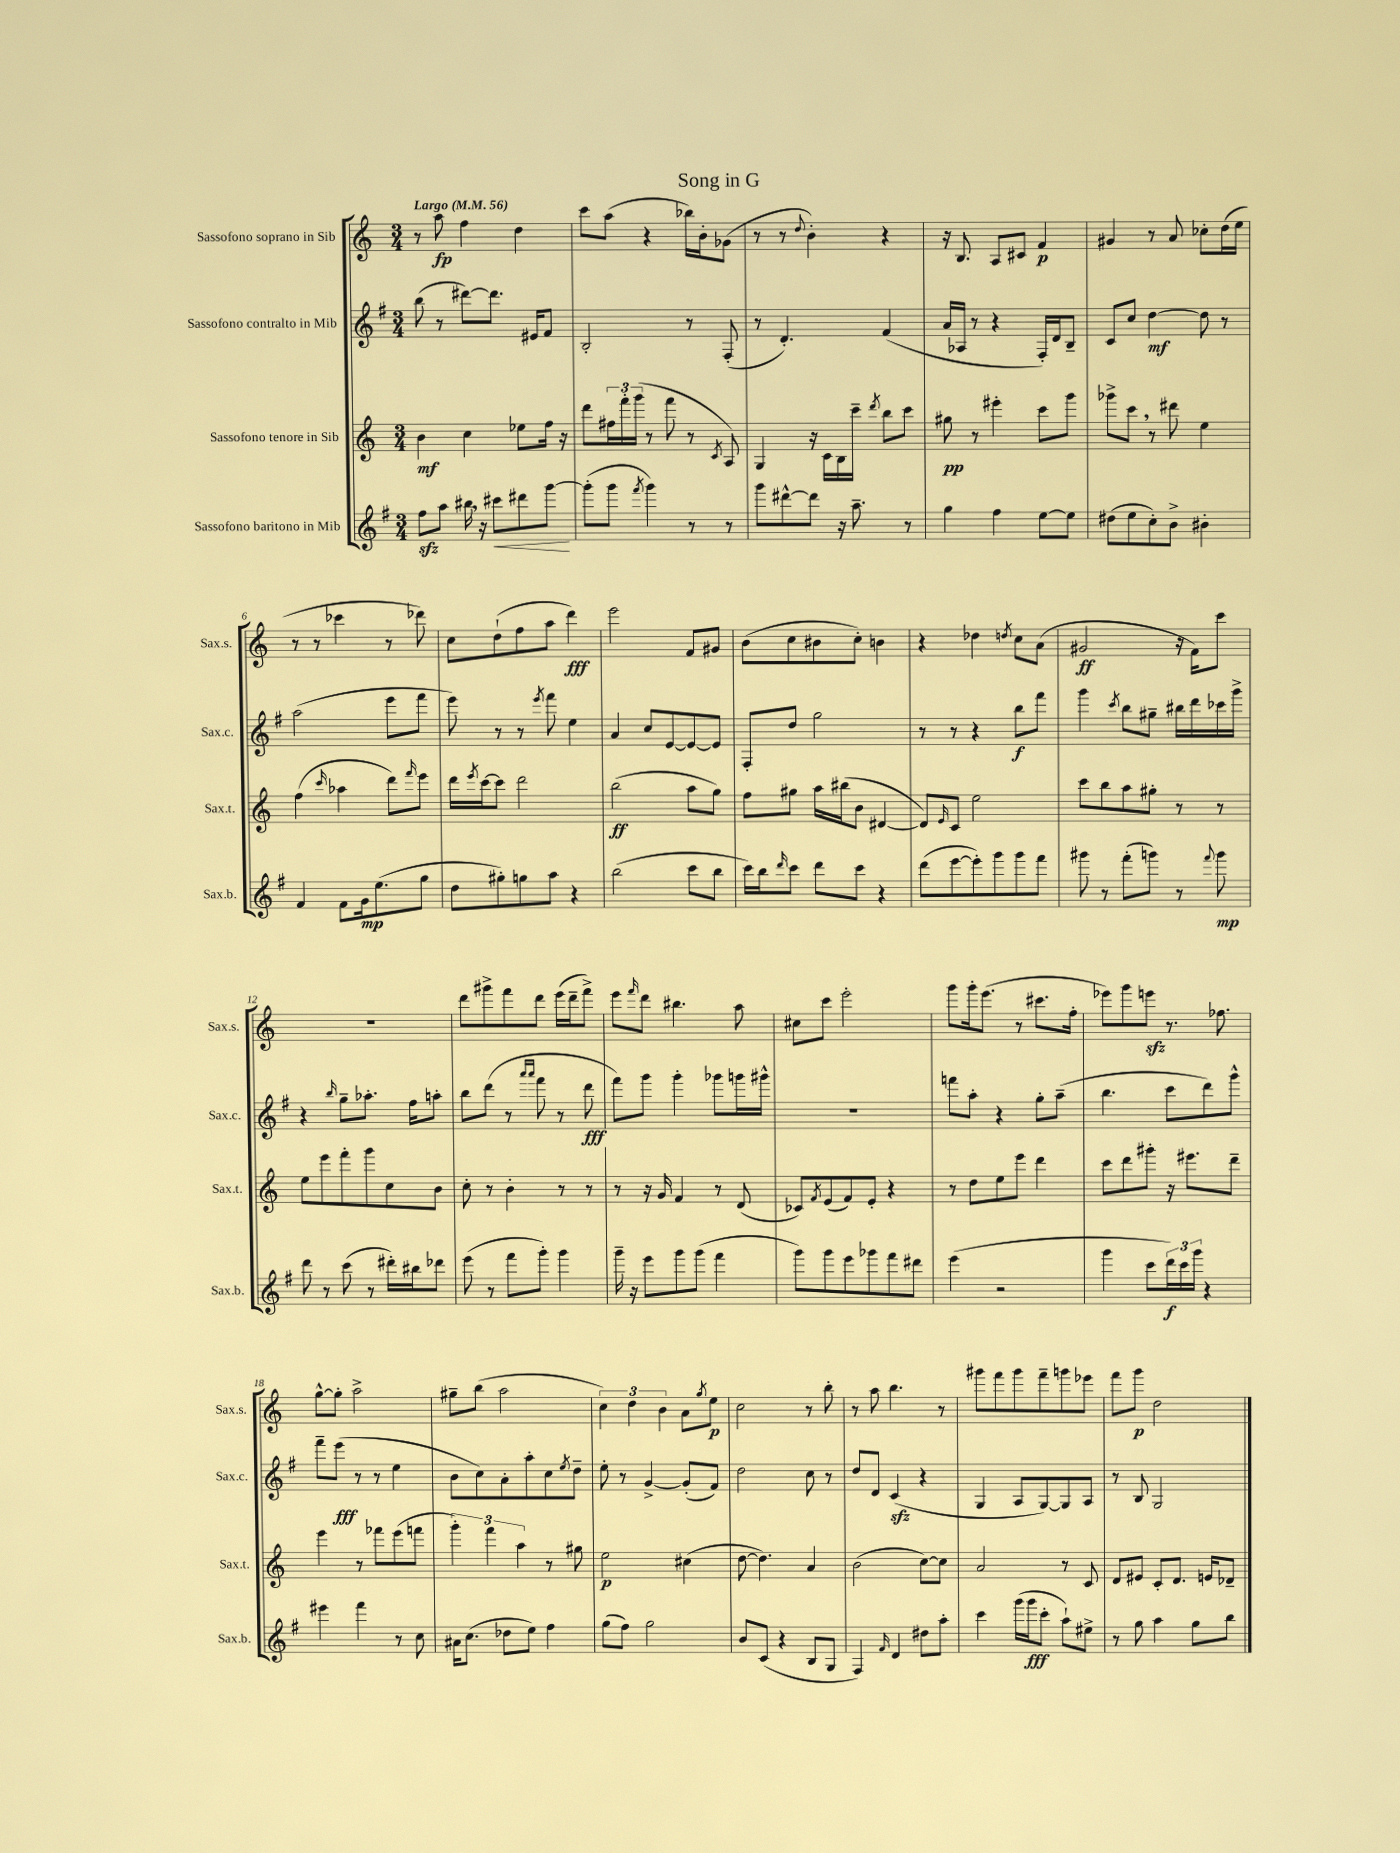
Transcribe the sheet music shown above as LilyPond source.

\header { title = "Song in G" }
<<
\new StaffGroup <<
\new Staff = "s0" \with { instrumentName = "Sassofono soprano in Sib" shortInstrumentName = "Sax.s." } {
    \clef treble \key c \major \numericTimeSignature \time 3/4 \tempo "Largo" 4 = 56
    r8 a''8\fp f''4 d''4 |
    c'''8 a''8( r4 bes''16) b'16-. ges'8( |
    r8 r8 \appoggiatura { d''8 } b'4-.) r4 |
    r16 b8. a8 cis'8 f'4\p |
    gis'4 r8 a'8 ces''8-. d''16( e''16 |
    r8 r8 ces'''4 r8 des'''8) |
    c''8 d''8-!( f''8 a''8 d'''4\fff) |
    e'''2 f'8 gis'8 |
    b'8( c''8 bis'8 c''8-.) b'4 |
    r4 des''4 \acciaccatura { d''8 } c''8 a'8( |
    gis'2\ff r16 f'16) c'''8 |
    R2. |
    d'''8 gis'''8-> f'''8 d'''8 e'''16( d'''16-- f'''8->) |
    e'''8 \grace { f'''16 } d'''8 bis''4. a''8 |
    cis''8 c'''8 e'''2-. |
    g'''8 g'''16-. e'''8.( r8 cis'''8. f''16-. |
    ees'''8) g'''8 e'''8\sfz r8. fes''8. |
    g''8~-^ g''8-. a''2-> |
    gis''8-- b''8( a''2 |
    \tuplet 3/2 { c''4) d''4 b'4 } a'8 \acciaccatura { g''8 } e''8\p |
    c''2 r8 b''8-. |
    r8 a''8 b''4. r8 |
    gis'''8 f'''8 gis'''8 f'''8-- g'''8 ees'''8 |
    f'''8 g'''8\p d''2 \bar "|." |
}
\new Staff = "s1" \with { instrumentName = "Sassofono contralto in Mib" shortInstrumentName = "Sax.c." } {
    \clef treble \key g \major \numericTimeSignature \time 3/4
    b''8( r8 dis'''8~) dis'''8. eis'16 fis'8 |
    b2-. r8 fis8-.( |
    r8 d'4.-.) fis'4( |
    a'16 aes16 r8 r4 fis16-.) d'16 b8-- |
    c'8 c''8 d''4~\mf d''8 r8 |
    a''2( e'''8 fis'''8 |
    e'''8) r8 r8 \acciaccatura { e'''8 } fis'''8 e''4 |
    a'4 c''8 e'8~ e'8~ e'8 |
    fis8-. d''8 g''2 |
    r8 r8 r4 b''8\f fis'''8 |
    g'''4 \acciaccatura { c'''8 } b''8 gis''8-- bis''16 d'''16 ces'''16 g'''16-> |
    r4 \grace { b''16 } g''8-- aes''8.-. fis''16 a''8-. |
    b''8 d'''8( r8 \grace { a'''16 a'''16 } fis'''8 r8 d'''8\fff |
    fis'''8) g'''8 g'''4-. ges'''8 g'''16 gis'''16-^ |
    R2. |
    f'''8 a''8-. r4 g''8-. a''8--( |
    b''4. c'''8 d'''8) g'''8-^ |
    fis'''8-- e'''8\fff( r8 r8 e''4 |
    b'8 c''8) a'8-. a''8-. c''8 \acciaccatura { e''8 } d''8-- |
    e''8-. r8 g'4~-> g'8-.( fis'8) |
    d''2 c''8 r8 |
    d''8 d'8 c'4\sfz( r4 |
    g4 a8 g8~) g8 a8 |
    r8 b8 g2 \bar "|." |
}
\new Staff = "s2" \with { instrumentName = "Sassofono tenore in Sib" shortInstrumentName = "Sax.t." } {
    \clef treble \key c \major \numericTimeSignature \time 3/4
    b'4\mf c''4 ees''8 f''16 r16 |
    d'''8 \tuplet 3/2 { fis''16 f'''16-. g'''16( } r8 f'''8 r8 \acciaccatura { c'8 } a8) |
    g4 r16 c'16 b16 c'''16-- \acciaccatura { d'''8 } b''8 c'''8 |
    gis''8\pp r8 eis'''4-. c'''8 g'''8 |
    ges'''8-> c'''8 \breathe r8 dis'''8 e''4 |
    f''4( \grace { c'''16 } aes''4 d'''8) \grace { f'''16 } e'''8 |
    d'''16 \acciaccatura { e'''8 } c'''16~ c'''8 d'''2 |
    b''2\ff( a''8 g''8) |
    f''8 gis''8 a''16 bis''16( b'8 dis'4~ |
    dis'8) \grace { e'16 } c'8 e''2 |
    c'''8 b''8 a''8 gis''8-. r8 r8 |
    e''8 e'''8 f'''8-. g'''8 c''8 b'8 |
    c''8-. r8 b'4-. r8 r8 |
    r8 r16 g'16 f'4 r8 d'8( |
    ces'8) \acciaccatura { f'8 } e'8( f'8) e'8-. r4 |
    r8 d''8 e''8 e'''8 d'''4 |
    c'''8 d'''8 gis'''8-. r16 eis'''8. d'''8-- |
    e'''4 r8 fes'''8 e'''8( f'''8 |
    \tuplet 3/2 { g'''4-.) f'''4 a''4 } r8 gis''8 |
    e''2\p cis''4( |
    d''8~ d''4.) a'4 |
    b'2( c''8~) c''8 |
    a'2 r8 c'8 |
    d'8 eis'8 c'8-. d'8. e'16 des'8-- \bar "|." |
}
\new Staff = "s3" \with { instrumentName = "Sassofono baritono in Mib" shortInstrumentName = "Sax.b." } {
    \clef treble \key g \major \numericTimeSignature \time 3/4
    fis''8\sfz a''8 bis''16 \breathe r16 cis'''8\< dis'''8 g'''8~\! |
    g'''8-.( g'''8 \acciaccatura { fis'''8 } g'''4) r8 r8 |
    g'''8 dis'''8~-^ dis'''8 r16 a''8.-- r8 |
    g''4 fis''4 e''8~ e''8 |
    dis''8( e''8 c''8-.) b'8-> bis'4-. |
    fis'4 fis'8 g'16\mp e''8.( g''8 |
    d''8 gis''8-.) g''8 a''8 r4 |
    b''2( c'''8 b''8 |
    c'''16) b''16 \grace { d'''16 } c'''8 d'''8 c'''8 r4 |
    d'''8( e'''8~ e'''8-.) g'''8 g'''8 fis'''8 |
    gis'''8 r8 fis'''8-.( g'''8) r8 \appoggiatura { fis'''8 } g'''8\mp |
    d'''8 r8 c'''8( r8 dis'''16-.) bis''16 des'''8 |
    e'''8( r8 fis'''8 g'''8-.) g'''4 |
    g'''16-- r16 e'''8 g'''8 g'''8( fis'''4 |
    g'''8) g'''8 e'''8 ges'''8 fis'''8 dis'''8 |
    e'''4( r2 |
    g'''4 c'''8 \tuplet 3/2 { d'''16\f) c'''16 g'''16 } r4 |
    eis'''4 fis'''4 r8 c''8 |
    ais'16 c''8.( des''8 e''8) fis''4 |
    g''8( fis''8) g''2 |
    b'8 c'8( r4 b8 g8 |
    fis4) \grace { fis'16 } d'4 dis''8 a''8-. |
    c'''4 g'''16( g'''16\fff c'''8-. a''8-!) eis''8-> |
    r8 g''8 a''4 g''8 b''8 \bar "|." |
}
>>
>>
